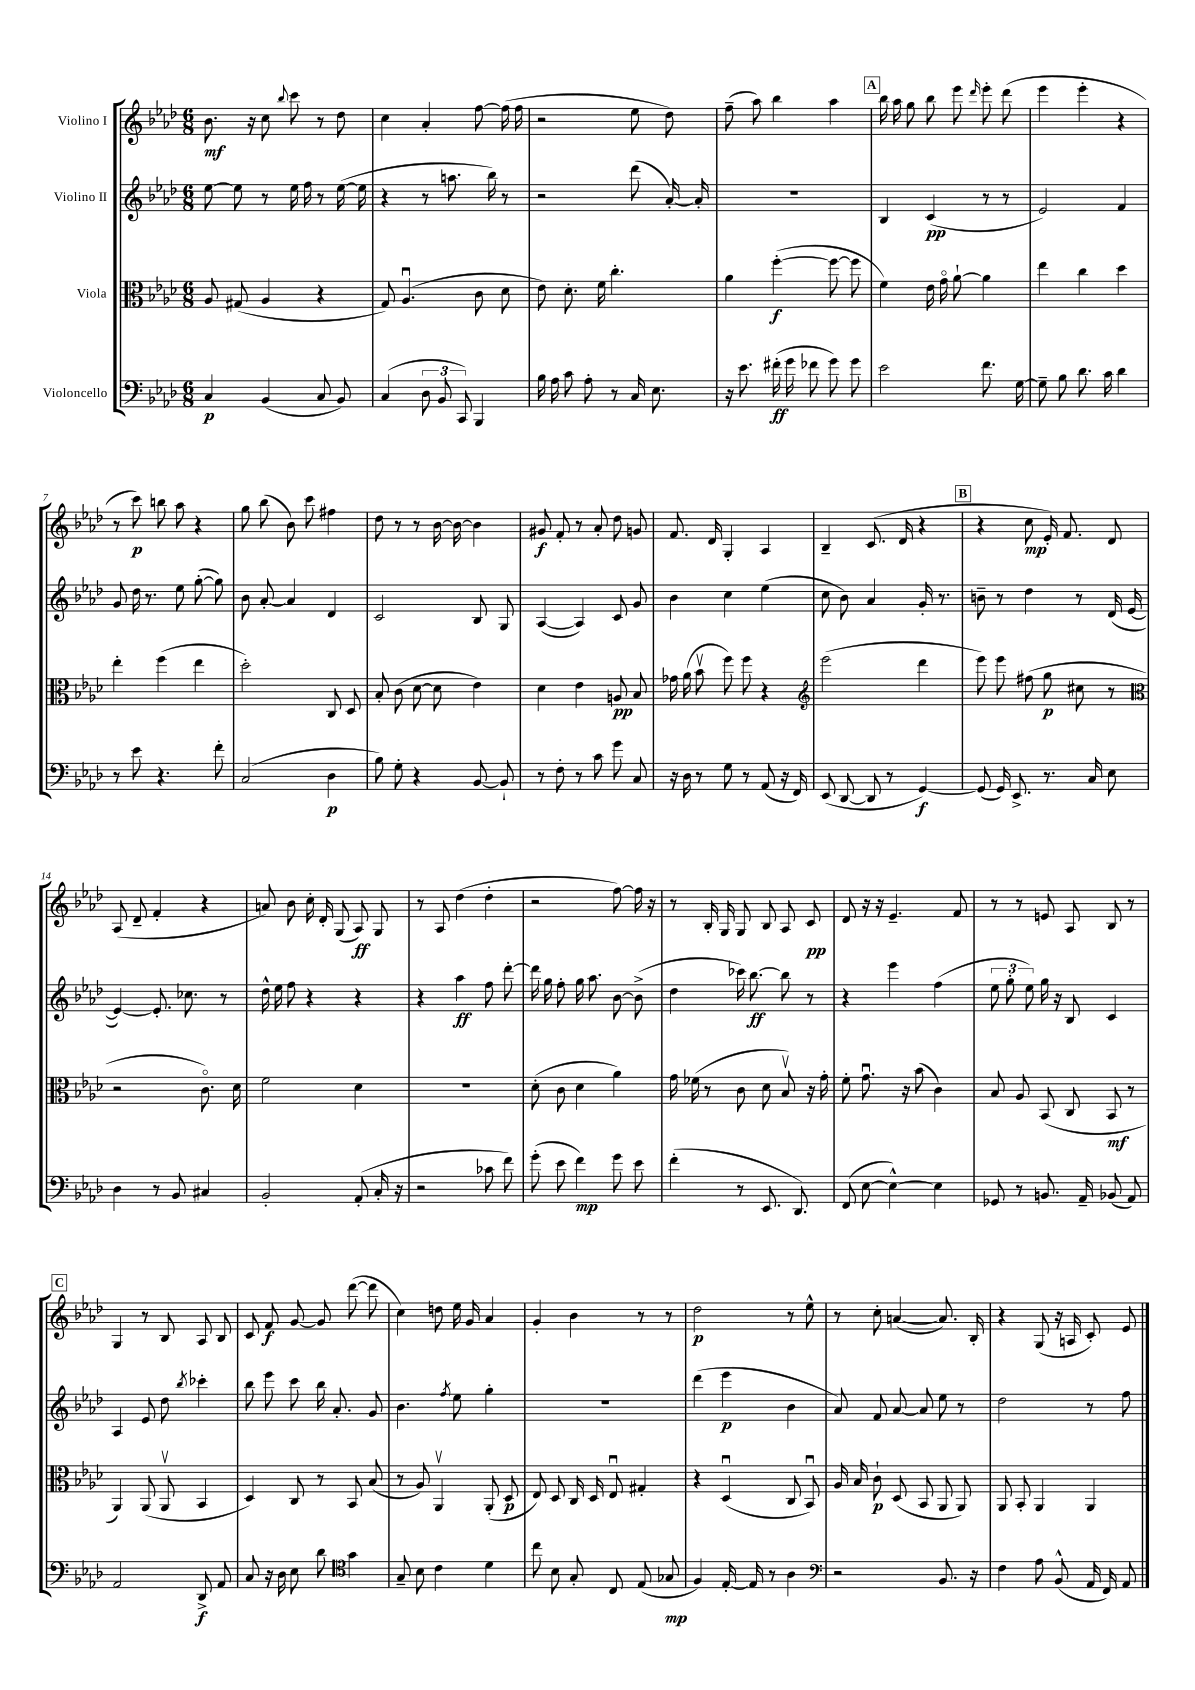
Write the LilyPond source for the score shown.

<<
\new StaffGroup <<
\new Staff = "s0" \with { instrumentName = "Violino I" } {
    \clef treble \key aes \major \numericTimeSignature \time 6/8
    \autoBeamOff bes'8.\mf r16 c''8 \appoggiatura { bes''8 } c'''8 r8 des''8 |
    c''4 aes'4-. f''8~ f''16( f''16 |
    r2 ees''8 des''8) |
    f''8--( aes''8) bes''4 aes''4 |
    \mark \markup { \box "A" } bes''16 aes''16 g''8 bes''8 ees'''8 \grace { des'''16 } ees'''8-. des'''8( |
    ees'''4 ees'''4-. r4 |
    r8 c'''8\p) b''8 aes''8 r4 |
    g''8 bes''8( bes'8) c'''8 fis''4 |
    des''8 r8 r8 bes'16~ bes'16~ bes'4 |
    gis'8\f f'8-. r8 aes'8-. des''8 g'8 |
    f'8. des'16 g4-. aes4 |
    bes4-- c'8.( des'16 r4 |
    \mark \markup { \box "B" } r4 c''8\mp ees'16-.) f'8. des'8 |
    aes8( des'8-- f'4-. r4 |
    a'8) bes'8 c''16-. des'16-. g8( aes8\ff) g8 |
    r8 aes8 des''4( des''4-. |
    r2 f''8~) f''16 r16 |
    r8 bes16-. g16 g8 bes8 aes8 c'8\pp |
    des'8 r16 r16 ees'4.-- f'8 |
    r8 r8 e'8 aes8 bes8 r8 |
    \mark \markup { \box "C" } g4 r8 bes8 aes8 bes8 |
    c'8 f'8\f g'8~ g'8 des'''8~( des'''8 |
    c''4) d''8 ees''16 g'16 aes'4 |
    g'4-. bes'4 r8 r8 |
    des''2\p r8 ees''8-^ |
    r8 c''8-. a'4~( a'8.) bes16-. |
    r4 g8( r16 a16 c'8-.) ees'8 \bar "|." |
}
\new Staff = "s1" \with { instrumentName = "Violino II" } {
    \clef treble \key aes \major \numericTimeSignature \time 6/8
    \autoBeamOff ees''8~ ees''8 r8 ees''16 f''16 r8 ees''16~( ees''16 |
    r4 r8 a''8. bes''16) r8 |
    r2 des'''8( aes'16~-.) aes'16-. |
    R2. |
    \mark \markup { \box "A" } bes4 c'4\pp( r8 r8 |
    ees'2) f'4 |
    g'8 des''16 r8. ees''8 g''8~-.( g''8) |
    bes'8 aes'8~-. aes'4 des'4 |
    c'2 bes8 g8 |
    aes4~( aes4) c'8 g'8 |
    bes'4 c''4 ees''4( |
    c''8 bes'8) aes'4 g'16-. r8. |
    \mark \markup { \box "B" } b'8-- r8 des''4 r8 des'16( ees'16~ |
    ees'4~) ees'8.-. ces''8. r8 |
    des''16-^ ees''16 f''8 r4 r4 |
    r4 aes''4\ff f''8 des'''8~-. |
    des'''16 g''16 f''8-. g''16 aes''8. bes'8~ bes'8->( |
    des''4 ces'''16) bes''8.~\ff bes''8 r8 |
    r4 ees'''4 f''4( |
    \tuplet 3/2 { ees''8 g''8-. ees''8) } g''16 r16 bes8 c'4 |
    \mark \markup { \box "C" } aes4 ees'8 des''8 \acciaccatura { bes''8 } ces'''4-. |
    bes''8 ees'''8 c'''8 bes''16 aes'8.-. g'8 |
    bes'4. \acciaccatura { f''8 } ees''8 g''4-. |
    R2. |
    des'''4( ees'''4\p bes'4 |
    aes'8) f'8 aes'8~ aes'8 ees''8 r8 |
    des''2 r8 f''8 \bar "|." |
}
\new Staff = "s2" \with { instrumentName = "Viola" } {
    \clef alto \key aes \major \numericTimeSignature \time 6/8
    \autoBeamOff aes8 gis8( aes4 r4 |
    g8) aes4.\downbow( c'8 des'8 |
    ees'8) des'8.-. f'16 c''4.-. |
    aes'4 f''4~-.\f( f''8~ f''8 |
    \mark \markup { \box "A" } f'4) ees'16 g'16\flageolet aes'8~-! aes'4 |
    ees''4 c''4 des''4 |
    ees''4-. f''4( ees''4 |
    des''2-.) c8 des8 |
    bes8-. c'8( des'8~ des'8 ees'4) |
    des'4 ees'4 a8\pp bes8 |
    ges'16 aes'16( bes'8\upbow f''8) f''8 r4 |
    \clef treble ees'''2( des'''4 |
    \mark \markup { \box "B" } ees'''8) ees'''8 fis''8( g''8\p cis''8 r8 |
    \clef alto r2 c'8.\flageolet) des'16 |
    f'2 des'4 |
    R2. |
    des'8-.( c'8 des'4 aes'4) |
    g'16 fes'16( r8 c'8 des'8 bes8\upbow) r16 g'16-. |
    f'8-. g'8.\downbow r16 bes'8( c'4) |
    bes8 aes8 bes,8( c8 bes,8\mf r8 |
    \mark \markup { \box "C" } aes,4) aes,8( aes,8\upbow bes,4 |
    des4) c8 r8 bes,8 bes8( |
    r8 aes8) aes,4\upbow aes,8-.( des8\p |
    ees8) des8 c16 des16 ees8\downbow gis4-. |
    r4 des4\downbow( c8 bes,8\downbow) |
    aes16 bes16 c'8-!\p des8( bes,8 aes,8 aes,8) |
    aes,8 bes,8-. aes,4 aes,4 \bar "|." |
}
\new Staff = "s3" \with { instrumentName = "Violoncello" } {
    \clef bass \key aes \major \numericTimeSignature \time 6/8
    \autoBeamOff c4\p bes,4( c8 bes,8) |
    c4( \tuplet 3/2 { des8 bes,8 c,8) } bes,,4 |
    bes16 aes16 c'8 aes8-. r8 c16 ees8. |
    r16 ees'8. fis'16-.\ff( g'16 fes'8 g'8) g'8 |
    \mark \markup { \box "A" } ees'2 f'8. g16~ |
    g8-- bes8 des'8. c'16 des'4 |
    r8 ees'8 r4. f'8-. |
    c2( des4\p |
    bes8) g8-. r4 bes,8~ bes,8-! |
    r8 f8-. r8 c'8 g'8 c8 |
    r16 des16 r8 g8 r8 aes,8( r16 f,16) |
    ees,8( des,8~ des,8 r8 g,4~\f) |
    \mark \markup { \box "B" } g,8( g,16) ees,8.-> r8. c16 ees8 |
    des4 r8 bes,8 cis4 |
    bes,2-. aes,8-.( c16-. r16 |
    r2 ces'8 f'8) |
    g'8-.( ees'8 f'4\mp) g'8 ees'8 |
    f'4-.( r8 ees,8. des,8.) |
    f,8( ees8~ ees4~-^) ees4 |
    ges,8 r8 b,8. aes,16-- bes,8( aes,8) |
    \mark \markup { \box "C" } aes,2 des,8->\f aes,8 |
    c8 r16 des16 ees8 des'8 \clef tenor g'4 |
    g8-- bes8 c'4 des'4 |
    c''8 bes8 g8-. c8 ees8( ges8\mp |
    f4) ees16~-. ees16 r8 aes4 |
    \clef bass r2 bes,8. r16 |
    f4 aes8 bes,8-^( aes,16 f,16) aes,8 \bar "|." |
}
>>
>>
